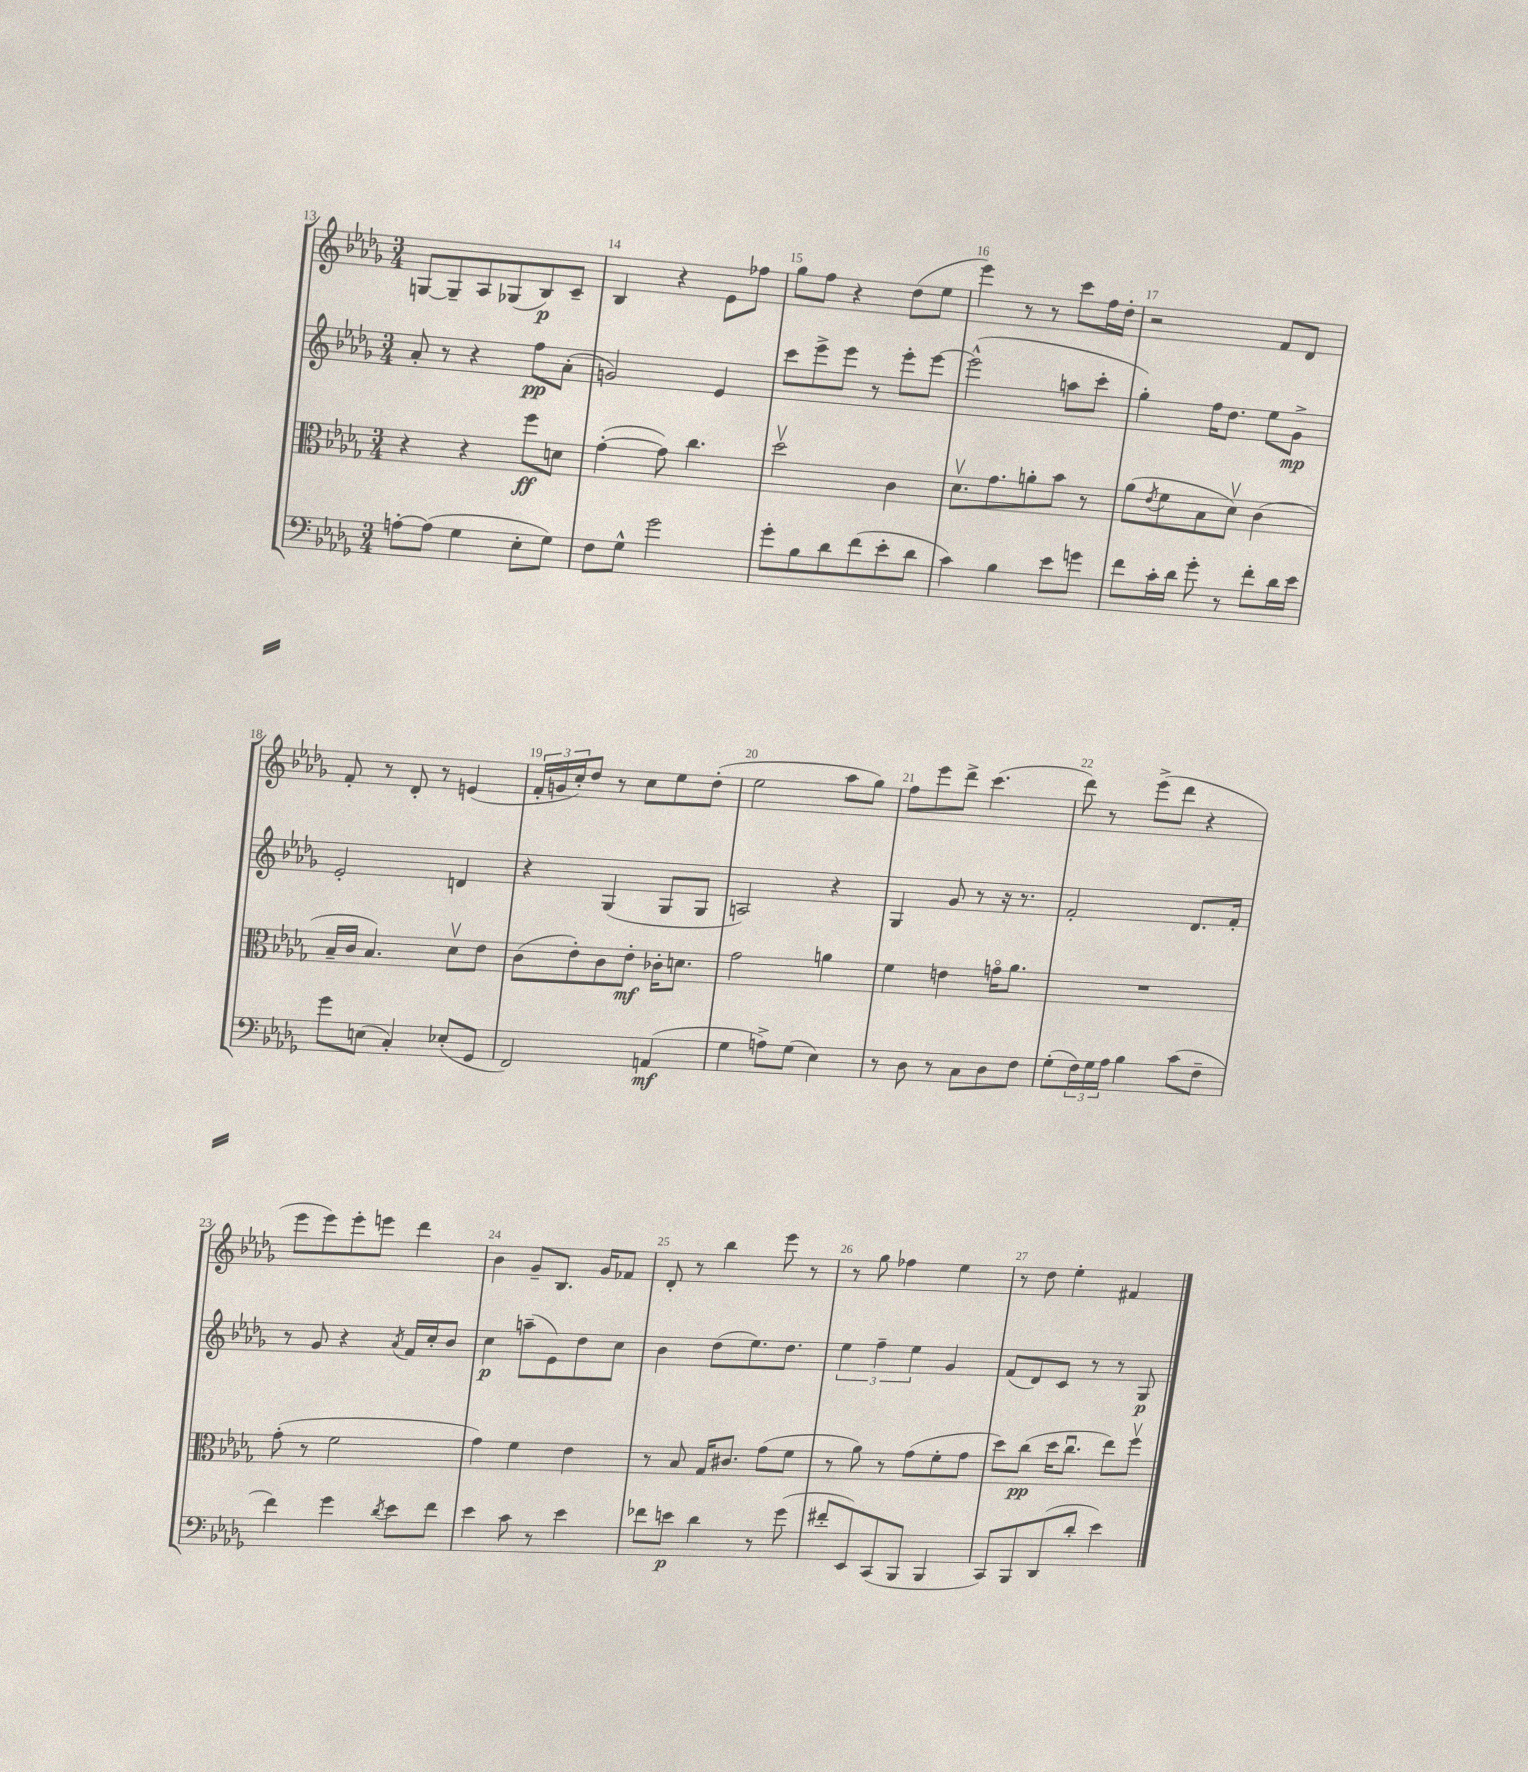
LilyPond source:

<<
\new StaffGroup <<
\new Staff = "s0" {
    \clef treble \key des \major \numericTimeSignature \time 3/4
    g8~ g8-- aes8 ges8( bes8\p) c'8-- |
    bes4 r4 ees'8 fes''8 |
    ges''8 f''8 r4 des''8( ees''8 |
    ees'''4) r8 r8 c'''8 f''16 des''16-. |
    r2 f'8 des'8 |
    f'8-. r8 des'8-. r8 e'4( |
    \tuplet 3/2 { f'16-. g'16 c''16-.) } des''8 r8 c''8 ees''8 des''8-.( |
    ees''2 aes''8 ges''8) |
    f''8 ees'''8 des'''8-> c'''4.( |
    des'''8) r8 ees'''8->( des'''8 r4 |
    ees'''8 ees'''8) ees'''8-. e'''8 des'''4 |
    bes'4 ges'8-- bes8. ges'16 fes'8 |
    des'8-. r8 bes''4 ees'''8 r8 |
    r8 ges''8 fes''4 ees''4 |
    r8 des''8 ees''4-. fis'4 \bar "|." |
}
\new Staff = "s1" {
    \clef treble \key des \major \numericTimeSignature \time 3/4
    aes'8-. r8 r4 f''8\pp aes'8-.( |
    g'2) ees'4 |
    c'''8 ees'''8-> ees'''8 r8 ees'''8-. ees'''8~ |
    ees'''2-^( a''8 c'''8-. |
    ges''4-.) f''16 des''8. ees''8 ges'8->\mp |
    ees'2-. d'4 |
    r4 ges4( ges8 ges8 |
    a2) r4 |
    ges4 ges'8 r8 r16 r8. |
    f'2-. des'8. f'16-. |
    r8 ges'8 r4 \acciaccatura { aes'8 } f'16 c''16-. bes'8 |
    c''4\p a''8--( ees'8) des''8 c''8 |
    bes'4 des''8( ees''8.) des''8. |
    \tuplet 3/2 { ees''4 f''4-- ees''4 } ges'4 |
    f'8( des'8) c'8 r8 r8 ges8\p \bar "|." |
}
\new Staff = "s2" {
    \clef alto \key des \major \numericTimeSignature \time 3/4
    r4 r4 f''8\ff d'8 |
    ges'4~-.( ges'8) c''4. |
    des''2\upbow c'4 |
    des'8.\upbow ges'8. a'8-. bes'8 r8 |
    aes'8( \acciaccatura { ees'8 } f'8 bes8 des'8\upbow) c'4( |
    bes16-- c'16 bes4.) des'8\upbow ees'8 |
    c'8( ees'8-.) c'8 ees'8-.\mf ces'16-. d'8. |
    ges'2 a'4 |
    f'4 e'4 g'16\flageolet aes'8. |
    R2. |
    ges'8-.( r8 f'2 |
    ges'4) f'4 ees'4 |
    r8 bes8 ges16 cis'8. ges'8( f'8 |
    r8 aes'8) r8 ges'8( f'8-. ges'8 |
    des''8) c''8\pp( des''16 c''8.\downbow ees''8) f''8\upbow \bar "|." |
}
\new Staff = "s3" {
    \clef bass \key des \major \numericTimeSignature \time 3/4
    a8~-. a8( ges4 ees8-. ges8) |
    f8 ges8-^ ges'2 |
    ges'8-. bes8 des'8 f'8( ees'8-. des'8 |
    c'4) bes4 ees'8 g'8 |
    f'8 c'16-. des'16 ges'8-. r8 f'8-. des'16 ees'16 |
    ges'8 e8( c4-.) ees8-.( ges,8 |
    f,2) a,4\mf( |
    ges4 a8->) ges8( ees4) |
    r8 des8 r8 c8 des8 f8 |
    ges8-.( \tuplet 3/2 { f16) ges16 aes16 } bes4 c'8( f8-- |
    f'4) ges'4 \acciaccatura { des'8 } ees'8 f'8 |
    ees'4 c'8 r8 ees'4 |
    fes'8 e'8\p des'4 r8 ges'8( |
    fis'8-. ees,8) c,8( bes,,8 bes,,4 |
    c,8) bes,,8 des,8( des'8-. ees'4) \bar "|." |
}
>>
>>
\layout { \context { \Score currentBarNumber = #13 \override BarNumber.break-visibility = ##(#f #t #t) barNumberVisibility = #all-bar-numbers-visible } }
